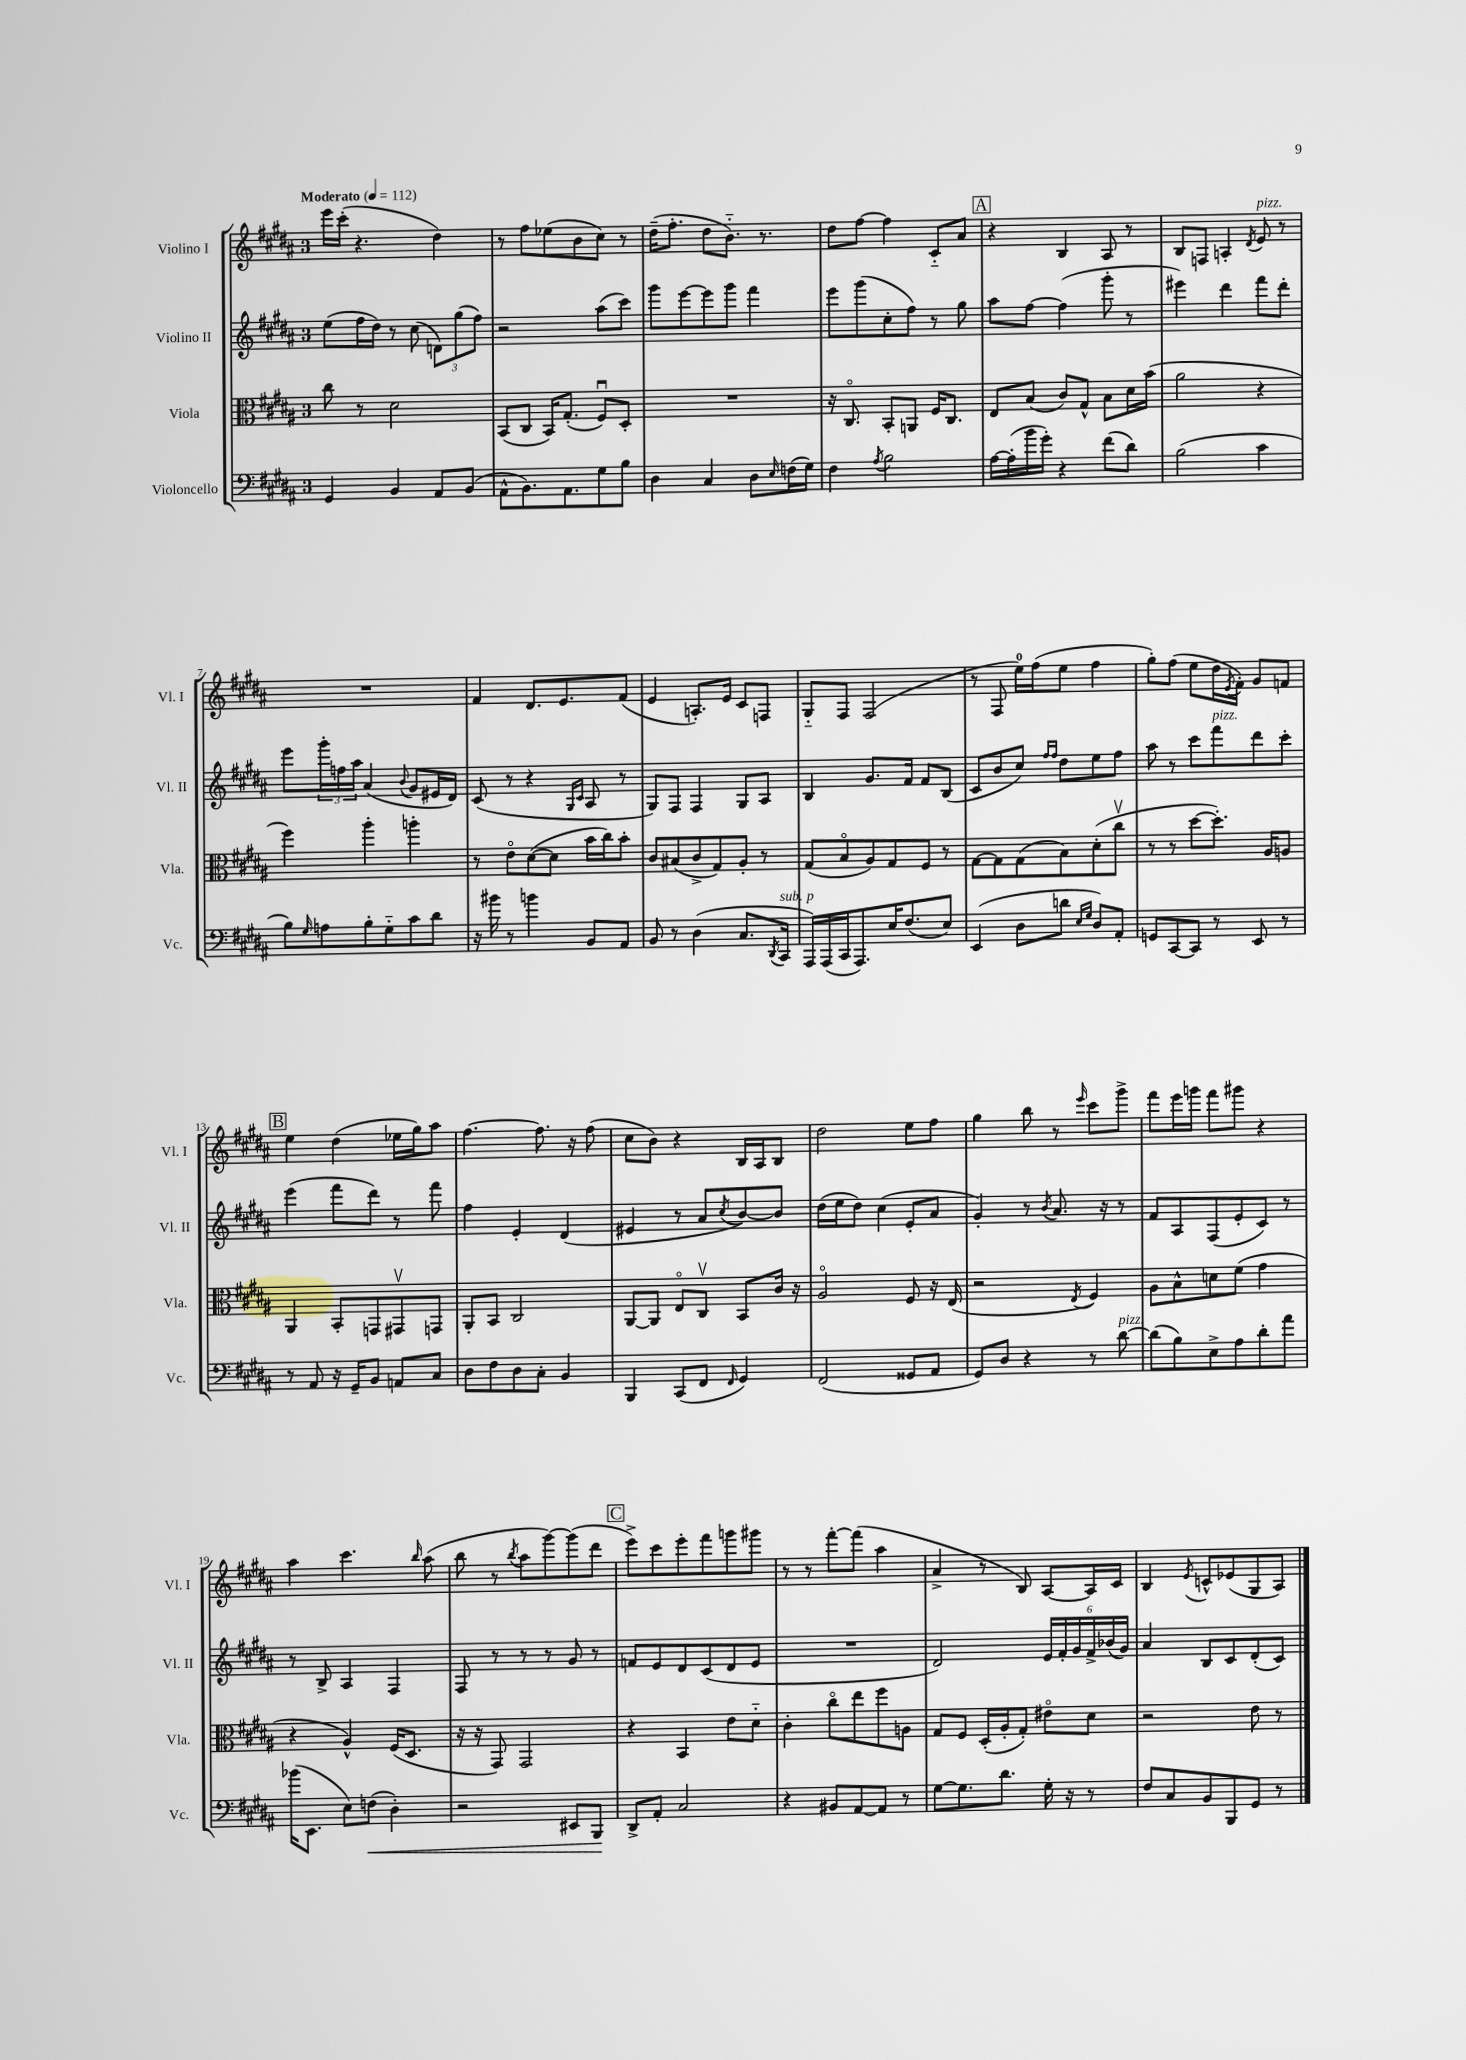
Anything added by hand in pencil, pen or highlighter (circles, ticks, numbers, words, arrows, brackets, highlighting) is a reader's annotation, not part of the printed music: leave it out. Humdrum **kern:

**kern	**kern	**kern	**kern
*staff4	*staff3	*staff2	*staff1
*clefF4	*clefC3	*clefG2	*clefG2
*k[f#c#g#d#a#]	*k[f#c#g#d#a#]	*k[f#c#g#d#a#]	*k[f#c#g#d#a#]
*M3/4	*M3/4	*M3/4	*M3/4
*MM112	*MM112	*MM112	*MM112
4GG#	8cc#	(8ee	16eee
.	.	.	(16ccc#'
.	8r	16ff#	4.r
.	.	16dd#)	.
4BB	2d#	8r	.
.	.	(8cc#	.
8AA#	.	12d)	4dd#)
.	.	(12gg#	.
(8BB	.	.	.
.	.	12ff#)	.
=	=	=	=
8AA#^^	(8BB	2r	8r
8.BB)	8C#	.	8ff#
.	16BB)	.	(8ee-
8.AA#	(8.G#'	.	.
.	.	.	8b
8G#	8F#u)	(8aa#	8cc#)
8B	8D#'	8ccc#)	8r
=	=	=	=
4D#	2.r	8ggg#	(16dd#~
.	.	.	8.ff#'
.	.	[8eee	.
4C#	.	8eee]	8dd#
.	.	8ggg#	8.b'~)
8D#	.	4fff#	.
.	.	.	8.r
16qqE	.	.	.
(16F	.	.	.
16G#)	.	.	.
=	=	=	=
4F#	16r	8eee	8dd#
.	8.C#o	.	.
.	.	(8ggg#	[8ff#
8qA#	.	.	.
2B	8BB'	8cc#'	4ff#]
.	8AA	8ff#)	.
.	16F#	8r	8c#'~
.	8.C#	.	.
.	.	8gg#	8a#
=	=	=	=
[16A#	8E	8aa#	4r
(16A#']	.	.	.
16b	(8B	[8ff#	.
16g#')	.	.	.
4r	8c#)	(4ff#]	4B
.	8G#^^	.	.
(8f#	8B	8ggg#'	8A#
8d#)	16d#	8r	8r
.	(16b	.	.
=	=	=	=
(2B	2a#	4eee#)	8B
.	.	.	8F
.	.	4ddd#	4A'
.	.	.	8qd#
4c#	4r	8fff#	8e
.	.	8ddd#'	8r
=	=	=	=
8B)	4ff#)	8eee	2.r
16qqG#	.	.	.
8A	.	24ggg#'	.
.	.	24ff	.
.	.	24aa#	.
8B'	4aa#'	(4a#	.
8G#'~	.	.	.
.	.	8qqb	.
8c#	4aa'	8g#	.
8d#	.	16e#	.
.	.	16d#)	.
=	=	=	=
16r	8r	(8c#	4f#
16b#	.	.	.
8r	8eo	8r	.
4b	([8d#	4r	8.d#
.	8d#]	.	.
.	.	.	8.e
.	.	16qqG#	.
.	.	16qqc#	.
8BB	16b	8A#	.
.	16cc#)	.	.
8AA#	8b'	8r	(8f#
=	=	=	=
8BB	8c#	8G#)	4e
8r	(8B#	8F#	.
(4D#	8c#^	4F#	8.A')
.	8G#)	.	.
.	.	.	16e
8.C#	8A#'	8G#	8c#
.	8r	8A#	8F
8qDD#	.	.	.
16CC#	.	.	.
=	=	=	=
16AAA#)	(8G#	4B	8G#'~
(16AAA#	.	.	.
16CC#	8Bo	.	8F#
8.AAA#)	.	.	.
.	8A#)	8.g#	(2F#
16E	8G#	.	.
(8.F#	.	16f#	.
.	8F#	8f#	.
8E)	8r	(8B	.
=	=	=	=
(4EE	[8G#	8c#	8r
.	8G#]	8b	8F#
8D#	(8G#	8cc#)	16ee)
.	.	.	(16ff#
.	.	16qqff#	.
.	.	16qqff#	.
8d	8B)	8dd#	8ee
16qqE	.	.	.
16qqG#	.	.	.
8D#)	(8d#'	8ee	4ff#
8AA#'	8cc#v	8ff#	.
=	=	=	=
8GG	8r	8aa#	8gg#')
[8CC#	8r	8r	(8ff#
8CC#]	[8dd#	8ccc#	8ee
8r	8.dd#'])	8fff#	16dd#
.	.	.	8qe
.	.	.	16f#')
8EE	.	8ddd#	8g#
.	16A#	.	.
8r	8A	8ccc#'	8f
=	=	=	=
8r	4AA#	(4eee	4ee
8AA#	.	.	.
16r	8BB'	8fff#	(4dd#
16GG#~	.	.	.
8BB	8GG	8ddd#)	.
8AA	8GG#v	8r	16ee-
.	.	.	16gg#)
8C#	8GG	8fff#	8aa#
=	=	=	=
8D#	8AA#'	4ff#	[4.ff#
8F#	8BB	.	.
8D#	2C#	4e'	.
8C#'	.	.	8.ff#]
4BB	.	(4d#	.
.	.	.	16r
.	.	.	(8ff#
=	=	=	=
4BBB	[8AA#	4e#	8cc#
.	8AA#]	.	8b)
(8CC#	8Eo	8r	4r
8FF#	8C#v	8a#	.
16qqFF#	.	8qcc#	.
4GG#)	8BB	[8b)	16B
.	.	.	16A#
.	16c#	8b]	8B
.	16r	.	.
=	=	=	=
(2FF#	2A#o	(16dd#	2dd#
.	.	16ee	.
.	.	8dd#)	.
.	.	(4cc#	.
8GG##	8F#	8e'	8ee
8AA#	16r	8a#	8ff#
.	(16E	.	.
=	=	=	=
8GG#)	2r	4g#')	4gg#
8D#	.	.	.
4r	.	8r	8bb
.	.	8qb	.
.	.	8.a#	8r
.	8qE	.	16qqeee
8r	4F#)	.	8ccc#
.	.	16r	.
[8d#	.	8r	8ggg#^
=	=	=	=
(8d#]	8A#	8f#	8fff#
8B)	8B^^	8A#	16eee
.	.	.	16ggg
8E^	8d	(8F#	8fff#
8A#	(8f#	8e'	8ggg#
8d#'	4g#	8c#)	4r
8a#	.	8r	.
=	=	=	=
(16b-	4r	8r	4aa#
8.EE	.	.	.
.	.	8B^	.
8E)	4A#^^)	4A#	4.ccc#
(8F	.	.	.
4D#')	(16F#	4F#	.
.	8.D#	.	.
.	.	.	16qqbb
.	.	.	(8aa#
=	=	=	=
2r	16r	8F#	8bb
.	16r	.	.
.	8GG#)	8r	8r
.	.	.	8qbb
.	2GG#	8r	8aa#
.	.	8r	[8ggg#)
8EE#	.	8g#	(8ggg#]
8BBB	.	8r	8ddd#
=	=	=	=
8DD#^	4r	8f	8eee^)
8AA#'	.	8e	8ccc#
2C#	4BB	8d#	8eee'
.	.	(8c#	8fff#
.	8e	8d#	8ggg
.	8d#'~	8e	8ggg#
=	=	=	=
4r	4c#'	2.r	8r
.	.	.	8r
8BB#	8cc#o	.	[8fff#'
[8AA#	8ee	.	(8fff#]
8AA#]	8ff#	.	4aa#
8r	8A	.	.
=	=	=	=
[8G#	8G#	2d#)	4a#^
8.G#]	8F#	.	.
.	(16D#'	.	8r
8.d#	16A#'	.	.
.	8G#')	.	8B)
16G#'	8e#o	24e	[8A#
.	.	24f#'	.
16r	.	.	.
.	.	24g#	.
8r	8d#	24f#^	16A#]
.	.	(24b-	.
.	.	.	16c#
.	.	24g#)	.
=	=	=	=
8F#	2r	4a#	4B
8C#	.	.	.
.	.	.	8qe
8BB	.	8B	8c^^
8BBB	.	8c#	(8e-
8GG#	8e	(8d#'	8G#
8r	8r	8c#)	8A#)
==	==	==	==
*-	*-	*-	*-
